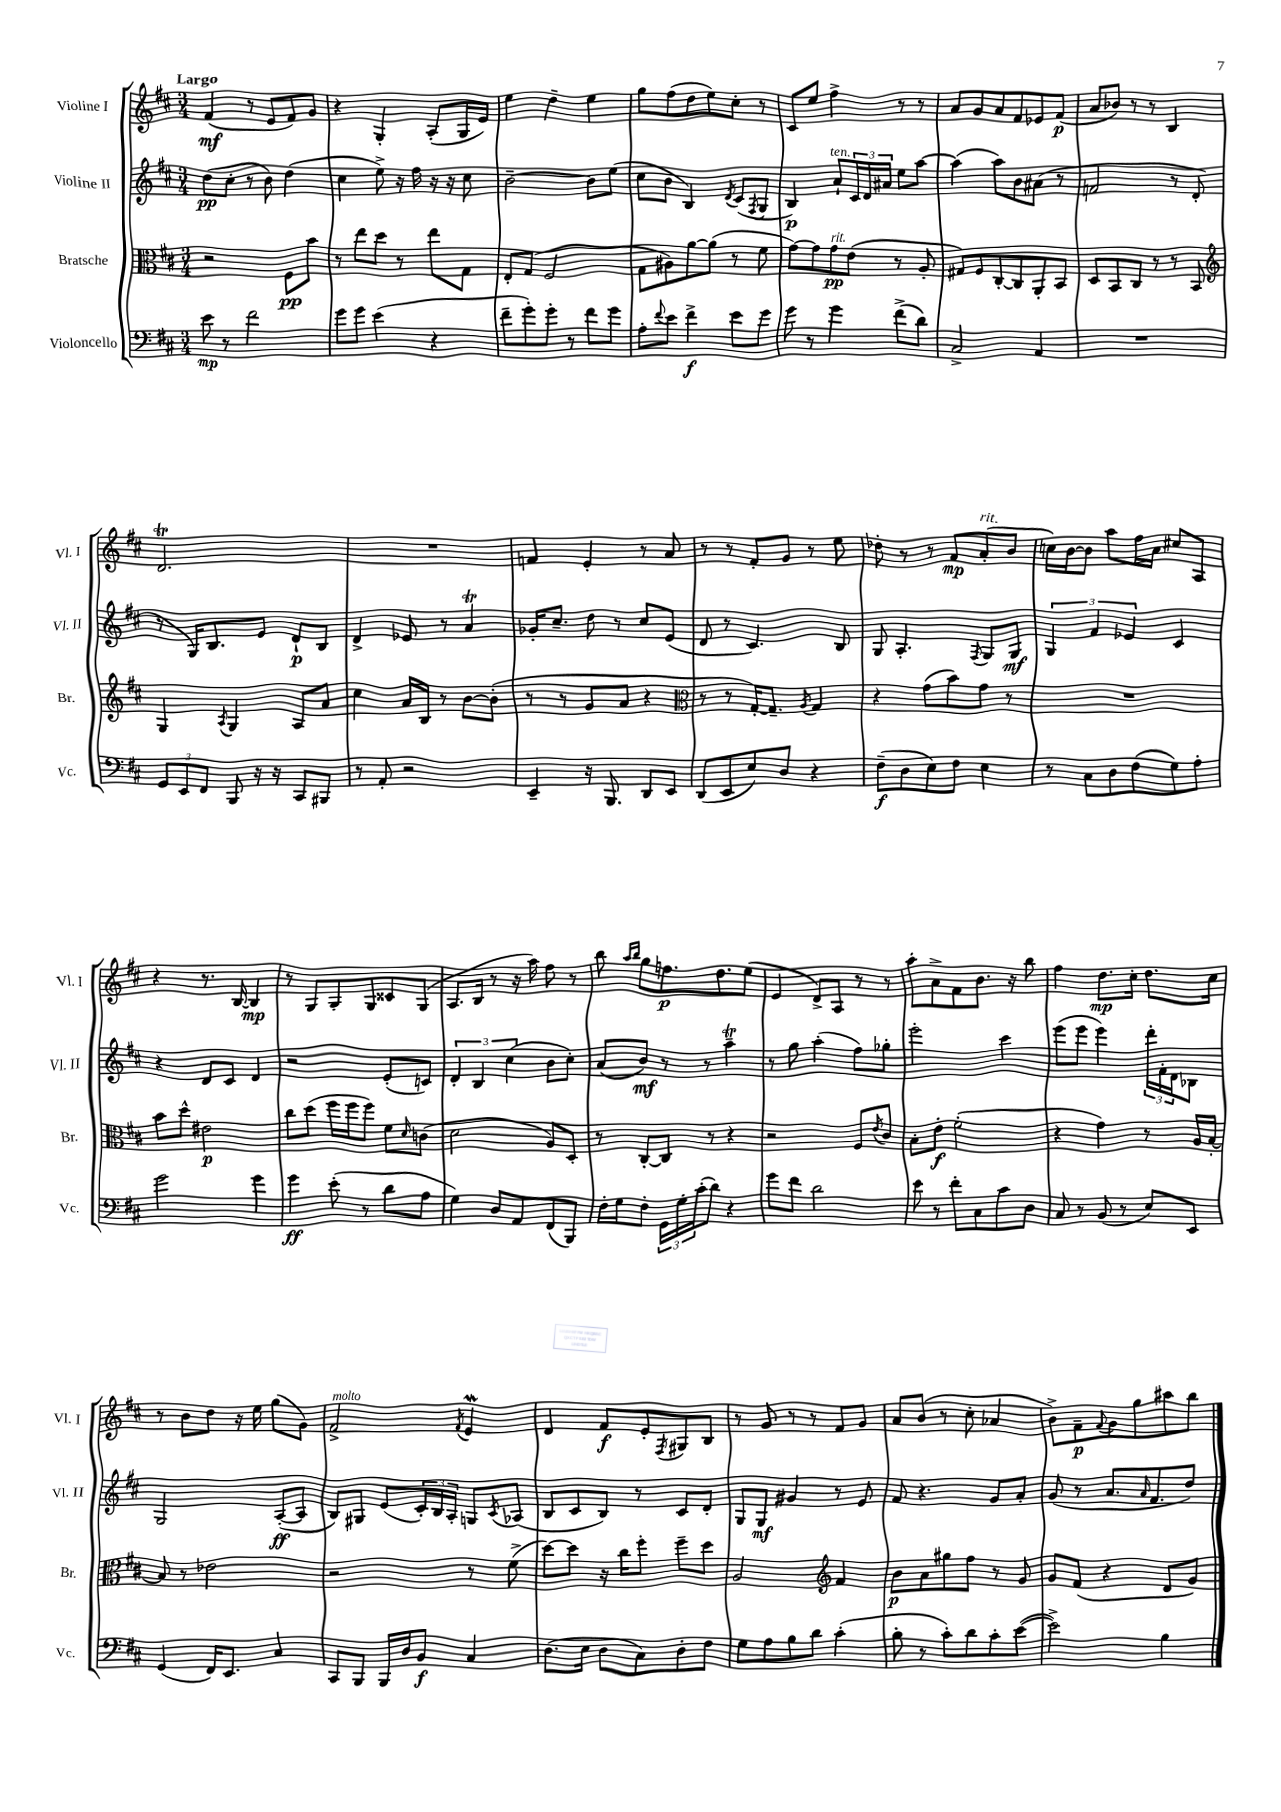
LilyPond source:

<<
\new StaffGroup <<
\new Staff = "s0" \with { instrumentName = "Violine I" shortInstrumentName = "Vl. I" } {
    \clef treble \key d \major \numericTimeSignature \time 3/4 \tempo "Largo"
    fis'4\mf( r8 e'8 fis'8) g'8 |
    r4 g4-. a8-.( g16 e'16) |
    e''4 d''4-- e''4 |
    g''8 fis''8( d''8 e''8) cis''8-. r8 |
    cis'8 e''8 fis''4-> r8 r8 |
    a'8 g'8 a'8 fis'8 ees'8 fis'8\p( |
    a'8 bes'8) r8 r8 b4 |
    d'2.\trill |
    R2. |
    f'4 e'4-. r8 a'8 |
    r8 r8 fis'8-. g'8 r8 e''8 |
    des''8-. r8 r8 fis'8\mp a'8-.^\markup { \italic "rit." }( b'8 |
    c''16) b'16~ b'8 a''8 fis''16 a'16 cis''8 a8 |
    r4 r8. b16~ b4\mp |
    r8 g8 g8-. g8 cisis'8 g8( |
    a8. b16 r8 r16 a''16) fis''8 r8 |
    b''8 \grace { a''16 b''16 } g''8 f''8.\p d''8. e''8( |
    e'4 d'8->) a8 r8 r8 |
    a''8-. a'8-> fis'8 b'8. r16 b''8 |
    fis''4 d''8.\mp cis''16-. d''8. cis''16 |
    r8 b'8 d''8 r16 e''16 g''8( g'8) |
    fis'2->^\markup { \italic "molto" } \acciaccatura { fis'8 } e'4\mordent |
    d'4 fis'8\f e'8-. \acciaccatura { fis8 } gis8 b8 |
    r8 g'8 r8 r8 fis'8 g'8 |
    a'8 b'8( r8 cis''8-. aes'4 |
    b'8->) fis'8--\p \appoggiatura { fis'8 } g'8 g''8 ais''8 b''8 \bar "|." |
}
\new Staff = "s1" \with { instrumentName = "Violine II" shortInstrumentName = "Vl. II" } {
    \clef treble \key d \major \numericTimeSignature \time 3/4
    d''8\pp( cis''8-. r8 b'8) d''4( |
    cis''4 e''8->) r16 fis''16 r16 r16 cis''8 |
    b'2~-- b'8 e''8( |
    cis''8 b'8 b4) \acciaccatura { d'8 } cis'8( \acciaccatura { fis8 } g8 |
    b4\p) a'8-!^\markup { \italic "ten." } \tuplet 3/2 { cis'16 d'16 ais'16 } e''8 a''8~ |
    a''4( a''8) b'8 ais'8( r8 |
    f'2 r8 d'8-. |
    r8 g16) b8. e'8 d'8-!\p b8 |
    d'4-> ees'8 r8 a'4\trill |
    ges'16-. cis''8.-- d''8 r8 cis''8 e'8( |
    d'8 r8 cis'4.) b8 |
    g8 a4.-. \acciaccatura { fis8 } g8 g8\mf |
    \tuplet 3/2 { g4 fis'4 ees'4 } cis'4 |
    r4 d'8 cis'8 d'4 |
    r2 e'8-.( c'8) |
    \tuplet 3/2 { d'4-. b4 cis''4( } b'8 cis''8-.) |
    a'8( b'8\mf) r8 r8 a''4--\trill |
    r8 g''8 a''4-.( fis''8) ges''8-. |
    e'''2-. cis'''4 |
    e'''8( e'''8 e'''4) \tuplet 3/2 { d'''16-. fis'16-. d'16 } bes8 |
    g2 a8~-.\ff( a8 |
    b8) gis8 e'8( \tuplet 3/2 { cis'16-.) b16 a16-. } g8 \acciaccatura { cis'8 } aes8( |
    b8 cis'8 b8) r8 cis'8 d'8-. |
    g8 g8\mf gis'4 r8 e'8 |
    fis'8 r4. g'8 a'8-. |
    g'8( r8 a'8. \grace { a'16 } fis'8. d''8) \bar "|." |
}
\new Staff = "s2" \with { instrumentName = "Bratsche" shortInstrumentName = "Br." } {
    \clef alto \key d \major \numericTimeSignature \time 3/4
    r2 fis8\pp b'8 |
    r8 e''8 d''8 r8 e''8 g8 |
    e8-. g8( fis2 |
    g8 ais8) a'8~ a'8( r8 fis'8 |
    g'8~) g'8 g'8\pp^\markup { \italic "rit." } e'8( r8 a8-. |
    gis8) fis8 cis8~-. cis8 a,8-. b,8 |
    d8 b,8 cis8 r8 r8 b,8 |
    \clef treble g4 \acciaccatura { a8 } g4 a8 a'8 |
    cis''4 a'16 b16 r8 b'8~ b'8-.( |
    r8 r8 g'8 a'8 r4 |
    \clef alto r8 r8 g16~-.) g8.-- \acciaccatura { a8 } g4 |
    r4 g'8( b'8) g'8 r8 |
    R2. |
    b'8 d''8-^ eis'2\p |
    cis''8 d''8( fis''16 fis''16 fis''8) fis'8 \grace { d'16 } c'8( |
    d'2 a8) d8-. |
    r8 cis8~-. cis8 r8 r4 |
    r2 fis8 \acciaccatura { e'8 } cis'8 |
    b8-. e'8-.\f fis'2-.( |
    r4 g'4) r8 a16 b16~-. |
    b8 r8 ees'2 |
    r2 r8 fis'8->( |
    d''8~) d''8 r16 cis''16 fis''8-. fis''8-- d''8 |
    a2 \clef treble fis'4 |
    b'8\p a'8 gis''8 fis''8 r8 g'8 |
    g'8 fis'8( r4 d'8 g'8) \bar "|." |
}
\new Staff = "s3" \with { instrumentName = "Violoncello" shortInstrumentName = "Vc." } {
    \clef bass \key d \major \numericTimeSignature \time 3/4
    e'8\mp r8 fis'2 |
    g'8 g'8 e'4( r4 |
    fis'8-- g'8-.) g'8-. r8 fis'8 g'8 |
    a8-. \appoggiatura { fis'8 } e'8 fis'4->\f e'8 g'8 |
    g'8 r8 g'4 fis'8->( d'8) |
    cis2-> a,4 |
    R2. |
    \tuplet 3/2 { g,8 e,8 fis,8 } b,,8 r16 r16 cis,8 bis,,8 |
    r8 a,8-. r2 |
    e,4-- r16 b,,8. d,8 e,8 |
    d,8( e,8 e8) d8 r4 |
    fis8--\f( d8 e8) fis8 e4 |
    r8 cis8 d8 fis8( g8) a8-. |
    g'2 g'4 |
    g'4\ff e'8-.( r8 d'8 a8 |
    g4) d8 a,8 fis,8( b,,8) |
    fis16-. g16 fis8-. \tuplet 3/2 { g,16 g16-. cis'16-.( } d'8) r4 |
    g'8 fis'8 d'2 |
    e'8 r8 fis'8-. cis8 cis'8 d8 |
    cis8 r8 b,8( r8 e8) e,8 |
    g,4( fis,16) e,8. cis4 |
    cis,8 b,,8 b,,16 d16 b,8\f cis4 |
    d8.( e16 d8 cis8) d8-. fis8 |
    g8 a8 b8 d'8 cis'4-.( |
    b8-. r8 cis'8-.) d'8 cis'8-. e'8~( |
    e'2->) b4 \bar "|." |
}
>>
>>
\layout { \context { \Score \remove "Bar_number_engraver" } }
